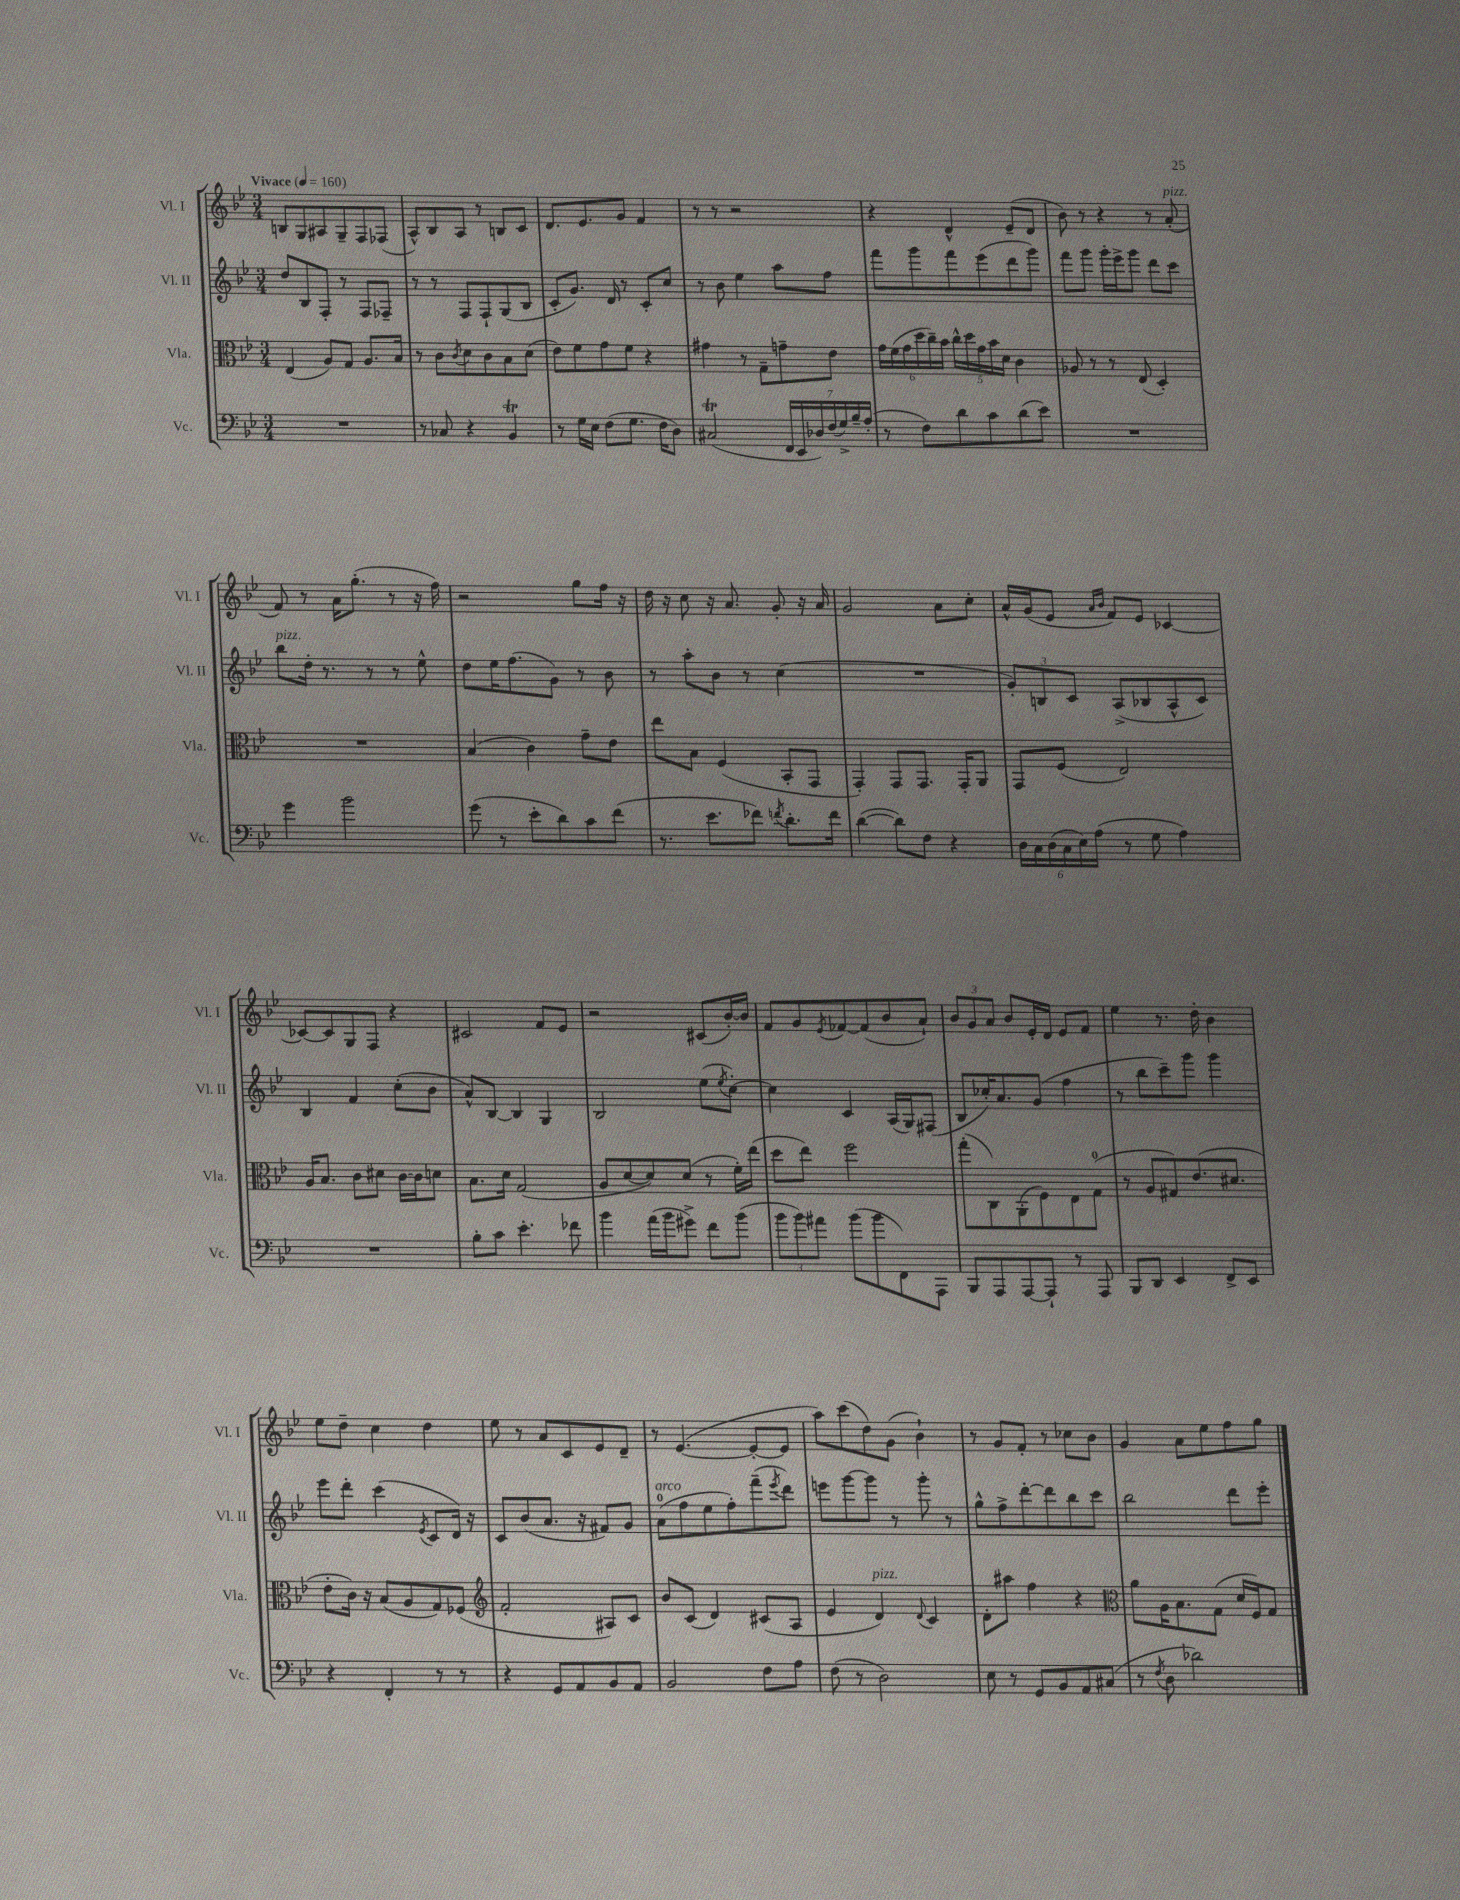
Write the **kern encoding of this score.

**kern	**kern	**kern	**kern
*staff4	*staff3	*staff2	*staff1
*clefF4	*clefC3	*clefG2	*clefG2
*k[b-e-]	*k[b-e-]	*k[b-e-]	*k[b-e-]
*M3/4	*M3/4	*M3/4	*M3/4
*MM160	*MM160	*MM160	*MM160
2.r	(4E-	8dd	8B
.	.	8B-	8G
.	8A)	8F'	8A#
.	8G	8r	8G~
.	8.A	8F	8F
.	.	8F-~	(8F-
.	16B-	.	.
=	=	=	=
8r	8r	8r	8A^^)
8C-	8c	8r	8B-
.	8qc	.	.
4r	8d	8F	8A
.	8c	8F`	8r
4BB-	8B-	(8G	8B
.	(8d	8B-	8c
=	=	=	=
8r	8e-)	8c'	8.d
16G	8f	8.g)	.
16E-	.	.	8.e-
(8F	8g	.	.
.	.	16d	.
8.G	8f	8r	8g
.	4r	8c'	4f
16F	.	.	.
8D)	.	8cc	.
=	=	=	=
(2C#	4g#	8r	8r
.	.	8b-	8r
.	8r	4ee-	2r
.	8G~	.	.
28FF	8g~	8aa	.
28EE-	.	.	.
28D-)	.	.	.
(28F	.	.	.
.	8e-	8ff	.
28G^)	.	.	.
28B-~	.	.	.
(28A'	.	.	.
=	=	=	=
8r	24g	8fff	4r
.	(24f	.	.
.	24g	.	.
8F)	24dd	8ggg	.
.	24cc~)	.	.
.	24b-	.	.
8d	20cc^^	8fff	4d^^
.	20dd	.	.
.	20g	.	.
8c	.	(8eee-	.
.	20b-	.	.
.	20d	.	.
(8d	4c	8ddd	(8e-~
8e-)	.	8ggg)	8d
=	=	=	=
2.r	8A-	8fff	8b-)
.	8r	8ggg	8r
.	8r	16ggg'	4r
.	.	16eee-^	.
.	(8E-	8ggg	.
.	4D')	8ddd	8r
.	.	8ccc	(8a'
=	=	=	=
4g	2.r	8bb-	8f)
.	.	16dd'	8r
.	.	8.r	.
2b-	.	.	16a
.	.	.	(8.gg'
.	.	8r	.
.	.	8r	8r
.	.	8ee-^^	16r
.	.	.	16ff)
=	=	=	=
(8g	(4B-	8dd	2r
8r	.	16ee-	.
.	.	(8.ff	.
8e-'	4c)	.	.
8d)	.	8g)	.
8c	8g~	8r	8gg
(8f	8e-	8b-	16ff
.	.	.	16r
=	=	=	=
8.r	8ee-	8r	16dd
.	.	.	16r
.	8B-	8aa'	8cc
8.e-	.	.	.
.	(4F	8b-	16r
.	.	.	8.a
8f-)	.	8r	.
8qf	.	.	.
8.d'	8BB-'	(4cc	8g'
.	8GG	.	16r
16f	.	.	16a
=	=	=	=
([4d	4GG')	2.r	2g
8d])	8GG	.	.
8F	8.GG	.	.
4r	.	.	8a
.	16GG'	.	.
.	8AA	.	8cc'
=	=	=	=
24D	8GG	12g')	16a^^
24C	.	.	.
.	.	.	(16g
(24D	.	12B	.
24C	(8F	.	8e-
24E-)	.	12c	.
(24A	.	.	.
.	.	.	16qqa
.	.	.	16qqb-
8r	2E-)	(8A^	8f)
8G	.	8B-	8e-
4A)	.	8A^^	[4c-
.	.	8c)	.
=	=	=	=
2.r	16A	4B-	8c-_
.	8.B-	.	.
.	.	.	8c-]
.	8c	4f	8G
.	8d#	.	8F
.	[16c	(8cc'	4r
.	16c]	.	.
.	8d	8b-	.
=	=	=	=
8B-'	8.B-	8a^^)	2c#
8c	.	[8B-	.
.	16d	.	.
4.e-'	(2G	4B-]	.
.	.	4G	8f
8f-	.	.	8e-
=	=	=	=
4b-	8A	2B-	2r
.	[8d	.	.
(16a	8d])	.	.
16b-	.	.	.
8g#^)	(8d	.	.
8f	8r	(8ee-	(8c#
.	.	8qee-	.
(8b-	16f')	[8cc')	[16b-')
.	(16ee-	.	16b-]
=	=	=	=
12b-	8dd	4cc]	8f
12b-)	.	.	.
.	8ee-)	.	8g
12a#	.	.	.
.	.	.	8qe-
(8b-	2ff	4c	[8f-
8b-	.	.	(8f-]
8FF)	.	(16A	8b-
.	.	16G)	.
8AAA	.	(8F#	8a`)
=	=	=	=
8BBB-	(8gg'	8B-	12b-
.	.	.	12g
8AAA	8C)	16cc-')	.
.	.	.	12a
.	.	8.a	.
[8AAA	(8AA'	.	8b-
8AAA`]	8F)	(8g	16e-'
.	.	.	16d
8r	8E-	4ff	8e-
8AAA	(8G	.	8f
=	=	=	=
8BBB-	8r	8r	4ee-
8DD	8A	8bb-	.
4EE-	8G#)	8ccc~)	8.r
.	(8.e-	8ggg	.
.	.	.	16dd'
8FF^	.	4ggg	4b-
.	8.d#	.	.
8EE-	.	.	.
=	=	=	=
4r	8e-'	8eee-	8ee-
.	16c)	8ddd'	8dd~
.	16r	.	.
4FF'	(8B-	(4ccc	4cc
.	8A	.	.
.	.	8qe-	.
8r	8G)	8c	4dd
8r	(8F-	16d)	.
.	.	16r	.
=	=	=	=
*	*clefG2	*	*
4r	2f'	8c	8ee-
.	.	(8b-	8r
8GG	.	8.a	8a
8AA	.	.	8c
.	.	16r	.
8BB-	8A#)	8f#)	8e-
8AA	8c	8g	8d~
=	=	=	=
2BB-	8b-	(8a	8r
.	(8c	8ff	([4.e-
.	4d)	8ee-	.
.	.	8ff')	.
8F	(8c#	(8fff~	8e-'_
.	.	8qeee-	.
8A	8A	8ddd)	8e-]
=	=	=	=
(8F	4e-	8eee	8aa)
8r	.	[8ggg	(8ccc
2D)	4d)	8ggg]	8dd)
.	.	8r	(8g
.	8qqd	.	.
.	4c	8ggg'	4b-`)
.	.	8r	.
=	=	=	=
8E-	8d'	8gg^^	8r
8r	8aa#	8ff^	8g
8GG	4ff	[8ddd'	8f'
8BB-	.	8ddd]	8r
8AA	4r	8bb-	8cc-
(8C#	.	8ccc	8b-
=	=	=	=
*	*clefC3	*	*
8r	8a	2bb-	4g
8qF	.	.	.
8D	16A	.	.
.	8.B-	.	.
2d-)	.	.	8a
.	(8G	.	8ee-
.	16d	8ddd	8ff
.	16F)	.	.
.	8G	8eee-'	8gg
==	==	==	==
*-	*-	*-	*-
